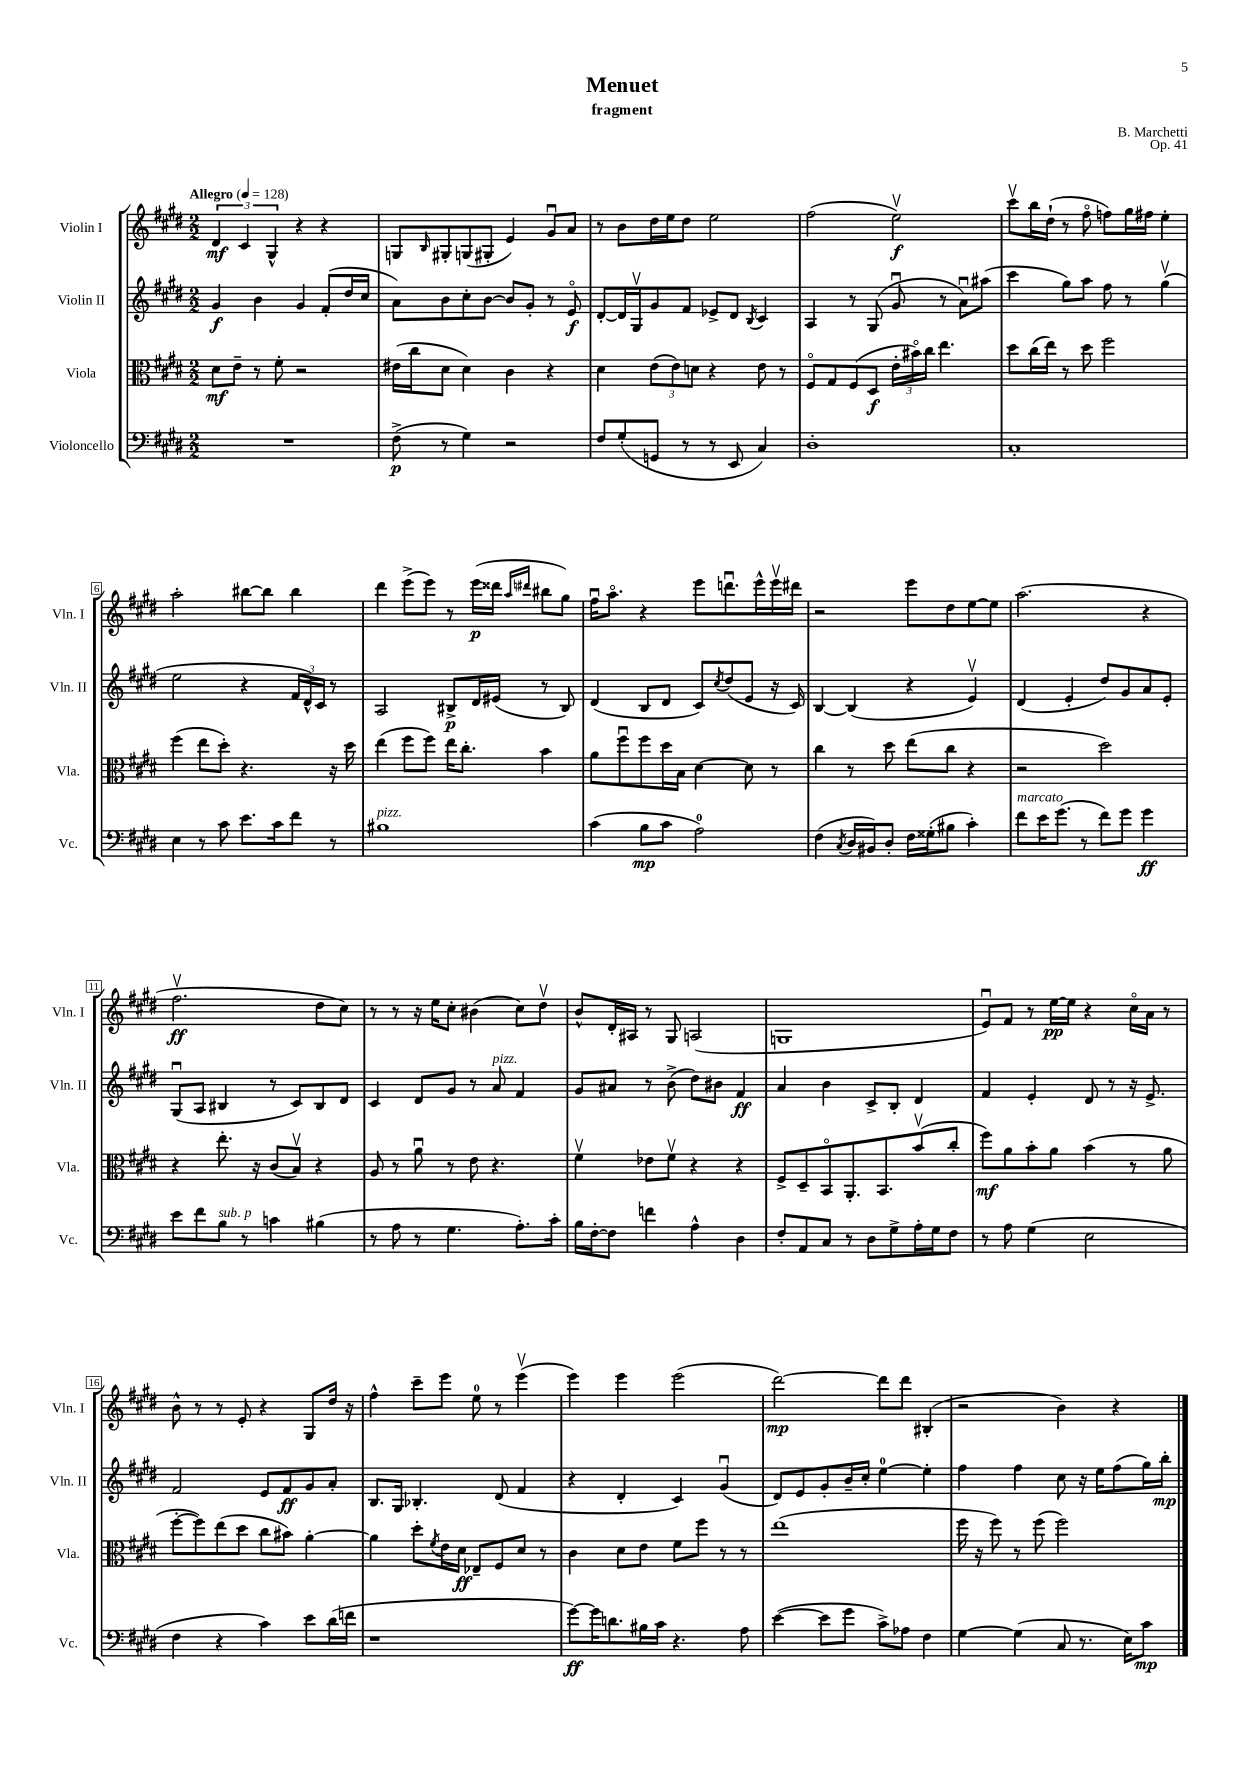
\header { title = "Menuet" composer = "B. Marchetti" subtitle = "fragment" opus = "Op. 41" }
<<
\new StaffGroup <<
\new Staff = "s0" \with { instrumentName = "Violin I" shortInstrumentName = "Vln. I" } {
    \clef treble \key e \major \numericTimeSignature \time 2/2 \tempo "Allegro" 4 = 128
    \tuplet 3/2 { dis'4\mf cis'4 gis4-^ } r4 r4 |
    g8 \grace { b16 } gis8-. g8( gis8-. e'4) gis'8\downbow a'8 |
    r8 b'8 dis''16 e''16 dis''8 e''2 |
    fis''2( e''2\upbow\f) |
    cis'''8\upbow b''16 dis''16-!( r8 fis''8\flageolet f''8) gis''16 fis''16 e''4-. |
    a''2-. bis''8~ bis''8 bis''4 |
    dis'''4 e'''8->( e'''8) r8 e'''16\p( disis'''16 \grace { a''16 dis'''16 } bis''8 gis''8) |
    fis''16\downbow a''8.\flageolet r4 e'''8 d'''8.\downbow e'''16-^ e'''16\upbow dis'''16 |
    r2 e'''8 dis''8 e''8~ e''8 |
    a''2.( r4 |
    fis''2.\upbow\ff dis''8 cis''8) |
    r8 r8 r16 e''16 cis''8-. bis'4( cis''8) dis''8\upbow |
    b'8-^ dis'16-. ais16 r8 gis8 a2( |
    g1 |
    e'8\downbow) fis'8 r8 e''16~\pp e''16 r4 cis''16\flageolet a'16 r8 |
    b'8-^ r8 r8 e'8-. r4 gis8 dis''16 r16 |
    fis''4-^ cis'''8-- e'''8 e''8-0 r8 e'''4\upbow( |
    e'''4) e'''4 e'''2( |
    dis'''2~\mp) dis'''8 dis'''8 bis4-.( |
    r2 b'4) r4 \bar "|." |
}
\new Staff = "s1" \with { instrumentName = "Violin II" shortInstrumentName = "Vln. II" } {
    \clef treble \key e \major \numericTimeSignature \time 2/2
    gis'4\f b'4 gis'4 fis'8-.( dis''16 cis''16 |
    a'8) b'8 cis''8-. b'8~ b'8 gis'8-. r8 e'8\flageolet\f |
    dis'8~-. dis'16 gis16\upbow gis'8 fis'8 ees'8-> dis'8 \acciaccatura { b8 } cis'4 |
    a4 r8 gis8( gis'8\downbow r8 a'8\downbow) ais''8( |
    cis'''4 gis''8) a''8 fis''8 r8 gis''4\upbow( |
    e''2 r4 \tuplet 3/2 { fis'16 dis'16-^) cis'16 } r8 |
    a2 bis8->\p dis'16 eis'16( r8 bis8) |
    dis'4( b8 dis'8 cis'8) \acciaccatura { cis''8 } dis''8( e'8 r16 cis'16) |
    b4~ b4( r4 e'4\upbow) |
    dis'4( e'4-. dis''8) gis'8 a'8 e'8-. |
    gis8\downbow( a8 bis4 r8 cis'8) bis8 dis'8 |
    cis'4 dis'8 gis'8 r8 a'8^\markup { \italic "pizz." } fis'4 |
    gis'8 ais'8 r8 b'8->( dis''8) bis'8 fis'4\ff |
    a'4 b'4 cis'8-> b8-. dis'4 |
    fis'4 e'4-. dis'8 r8 r16 e'8.-> |
    fis'2 e'8 fis'8\ff gis'8 a'8-. |
    b8. gis16 bes4.-. dis'8( fis'4 |
    r4 dis'4-. cis'4) gis'4\downbow( |
    dis'8) e'8 gis'8-. b'16-- cis''16-. e''4-0~ e''4-. |
    fis''4 fis''4 cis''8 r16 e''16 fis''8( gis''16) b''16-.\mp \bar "|." |
}
\new Staff = "s2" \with { instrumentName = "Viola" shortInstrumentName = "Vla." } {
    \clef alto \key e \major \numericTimeSignature \time 2/2
    dis'8\mf e'8-- r8 fis'8-. r2 |
    eis'16( cis''16 dis'8 dis'4) cis'4 r4 |
    dis'4 \tuplet 3/2 { e'8( e'8) d'8 } r4 e'8 r8 |
    fis8\flageolet gis8 fis8( dis8\f \tuplet 3/2 { e'16-. bis'16\flageolet) cis''16 } e''4. |
    dis''8 cis''16( e''16) r8 dis''8 fis''2 |
    fis''4( e''8 dis''8-.) r4. r16 dis''16 |
    e''4( fis''8 fis''8) e''16 cis''8.-. b'4 |
    a'8 fis''8\downbow fis''8 dis''16 b16 dis'4~ dis'8 r8 |
    cis''4 r8 dis''8 e''8( cis''8 r4 |
    r2 dis''2) |
    r4 e''8.-. r16 cis'8( b8\upbow) r4 |
    a8 r8 a'8\downbow r8 e'8 r4. |
    fis'4\upbow ees'8 fis'8\upbow r4 r4 |
    fis8-> dis8-- b,8\flageolet a,8.-. b,8. b'8\upbow( cis''8-. |
    fis''8\mf) a'8 b'8-. a'8 b'4( r8 a'8 |
    fis''8~-. fis''8) e''8( dis''8 cis''8 bis'8) a'4~-. |
    a'4 dis''8-. \acciaccatura { fis'8 } e'16 dis'16\ff ees8-- fis8 dis'8 r8 |
    cis'4 dis'8 e'8 fis'8 fis''8 r8 r8 |
    e''1( |
    fis''16 r16 fis''8) r8 fis''8( fis''2) \bar "|." |
}
\new Staff = "s3" \with { instrumentName = "Violoncello" shortInstrumentName = "Vc." } {
    \clef bass \key e \major \numericTimeSignature \time 2/2
    R1 |
    fis8->\p( r8 gis4) r2 |
    fis8 gis8-.( g,8 r8 r8 e,8 cis4) |
    dis1-. |
    cis1-. |
    e4 r8 cis'8 e'8. cis'16 fis'8 r8 |
    bis1^\markup { \italic "pizz." } |
    cis'4( b8\mp cis'8 a2-0) |
    fis4( \acciaccatura { cis8 } dis16 bis,16) dis8-. fis16 gisis16-.( bis8 cis'4-.) |
    fis'8^\markup { \italic "marcato" } e'16 gis'8.( r8 fis'8) gis'8 gis'4\ff |
    e'8 fis'8 b8^\markup { \italic "sub. p" } r8 c'4 bis4( |
    r8 a8 r8 gis4. a8.-.) cis'16-. |
    b16 fis16~-. fis8 f'4 a4-^ dis4 |
    fis8-. a,8 cis8 r8 dis8 gis8-> a16-. gis16 fis8 |
    r8 a8 gis4( e2 |
    fis4 r4 cis'4) e'8 dis'16( f'16 |
    r1 |
    gis'8~\ff) gis'16 d'8. bis16 cis'16 r4. a8 |
    e'4~( e'8 gis'8 cis'8->) aes8 fis4 |
    gis4~ gis4( cis8 r8. e16) cis'8\mp \bar "|." |
}
>>
>>
\layout { \context { \Score \override BarNumber.stencil = #(make-stencil-boxer 0.1 0.3 ly:text-interface::print) } }
